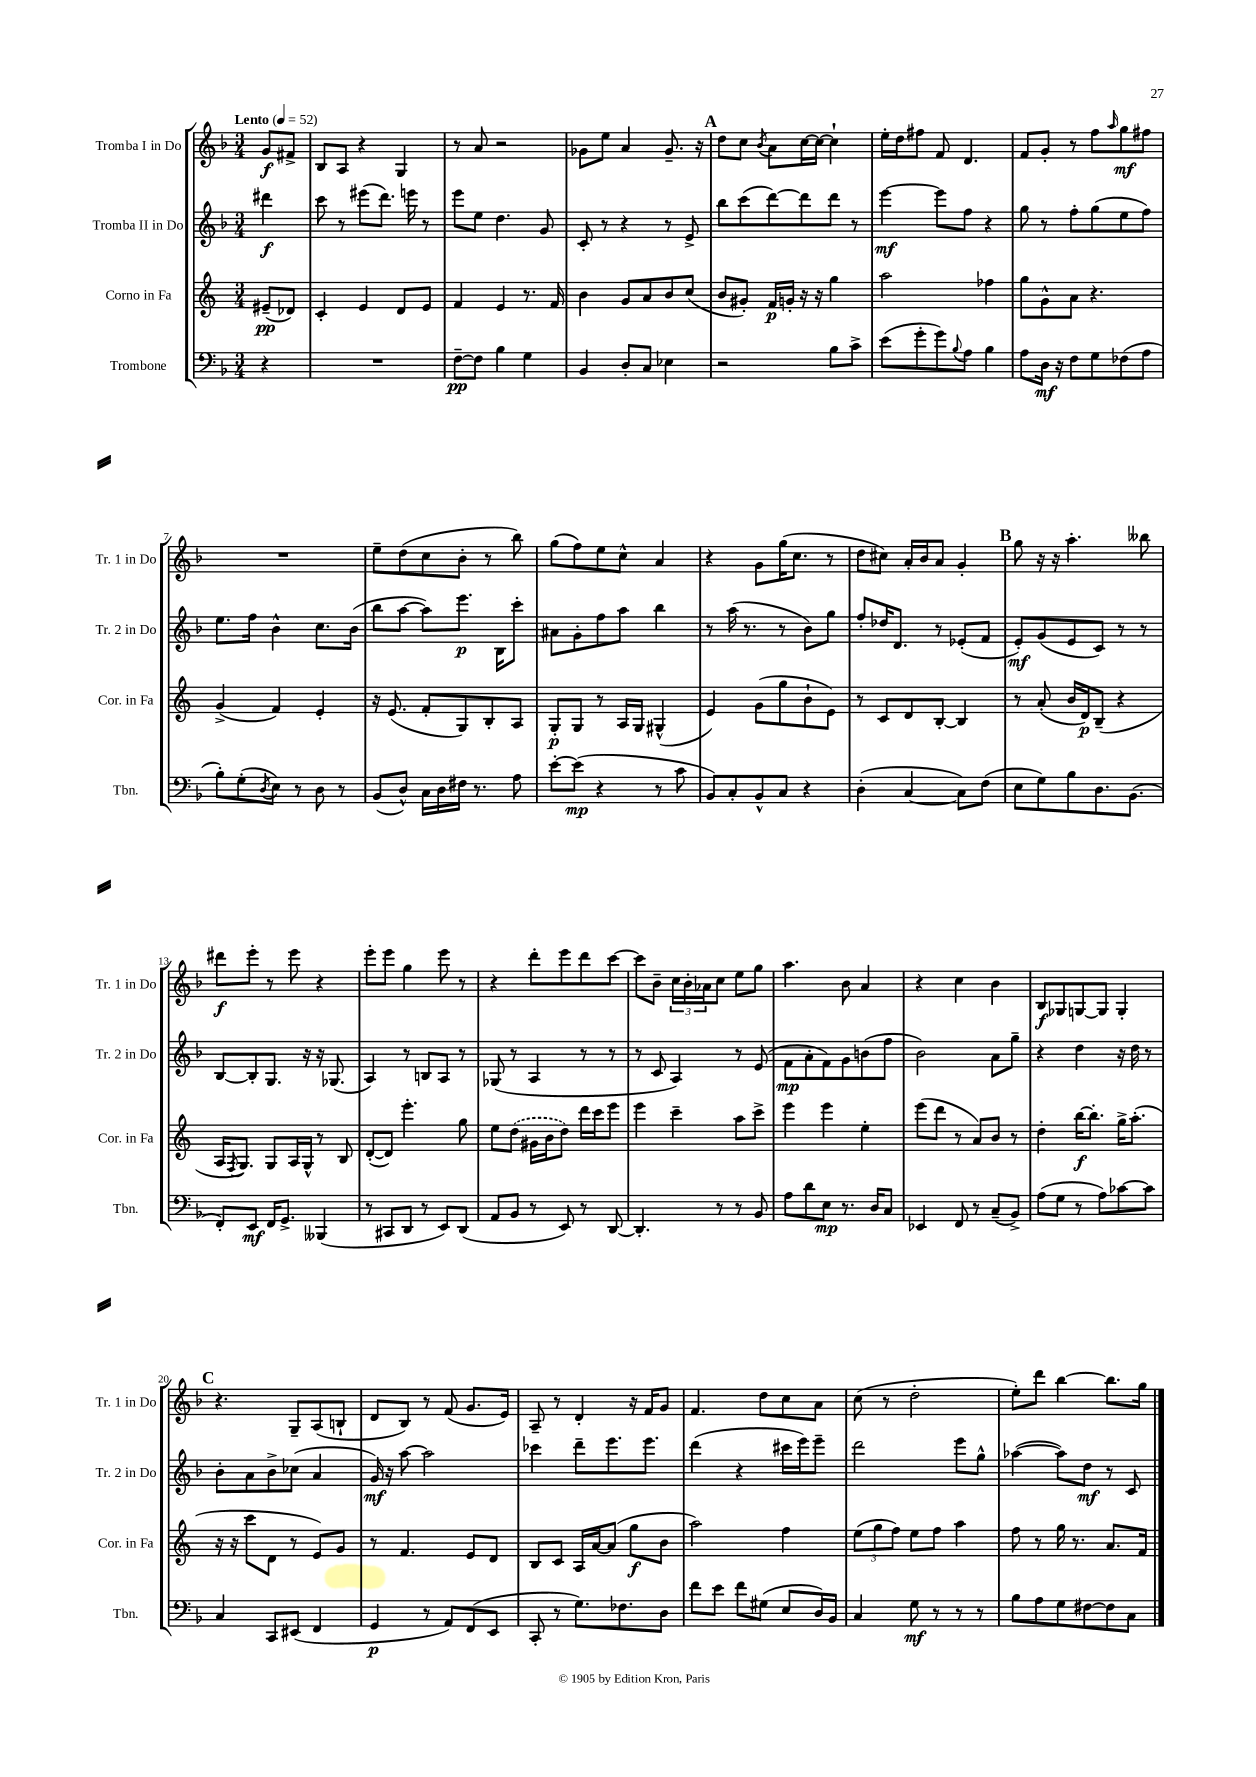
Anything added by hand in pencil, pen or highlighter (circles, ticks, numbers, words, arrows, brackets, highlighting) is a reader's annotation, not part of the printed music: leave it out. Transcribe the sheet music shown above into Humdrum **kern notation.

**kern	**kern	**kern	**kern
*staff4	*staff3	*staff2	*staff1
*clefF4	*clefG2	*clefG2	*clefG2
*k[b-]	*k[]	*k[b-]	*k[b-]
*M3/4	*M3/4	*M3/4	*M3/4
*MM52	*MM52	*MM52	*MM52
4r	(8e#~/L	4ddd#\	8g/L
.	8d-/J)	.	8f#^/J
=	=	=	=
2.r	4c'/	8ccc\	8B-/L
.	.	8r	8A/J
.	4e/	(8eee#\L	4r
.	.	8.ddd\J)	.
.	8d/L	.	4G/
.	.	16eee\	.
.	8e/J	8r	.
=	=	=	=
[8F~\L	4f/	8eee\L	8r
8F\]J	.	8ee\J	8a/
4B-\	4e/	4.dd\	2r
4G\	8.r	.	.
.	.	8g/	.
.	16f/	.	.
=	=	=	=
4BB-/	4b\	8c'/	8g-\L
.	.	8r	8ee\J
8D'/L	8g/L	4r	4a/
8C/J	8a/	.	.
4E-\	8b/	8r	8.g-~/
.	(8cc/J	8e^/	.
.	.	.	16r
=	=	=	=
2r	8b/L	8bb-\L	8dd\L
.	8g#'/J)	(8ccc\	8cc\J
.	.	.	8qb-/
.	16f/LL	[8ddd\)	8a\L
.	16g'/JJ	.	.
.	16r	8ddd\]	[16cc\L
.	16r	.	16cc\_JJ
8B-\L	4gg\	8ddd\J	4cc`\]
8c^\J	.	8r	.
=	=	=	=
(8e\L	2aa\	[4eee\	16ee'\LL
.	.	.	16dd\J
8g'\	.	.	8ff#\J
8g\)	.	8eee\]L	8f/
8qqB-/	.	.	.
8A\J	.	8ff\J	4.d/
4B-\	4ff-\	4r	.
=	=	=	=
8A\L	8gg\L	8gg\	8f/L
16D\Jk	8g^^\	8r	8g'/J
16r	.	.	.
8F\L	8a\J	8ff'\L	8r
8G\	4.r	(8gg\	8ff\L
.	.	.	16qqaa/
(8F-\	.	8ee\	8gg\
8A\J	.	8ff\J)	8ff#\J
=	=	=	=
8B-'\L)	(4g^/	8.ee\L	2.r
(8G'\	.	.	.
.	.	16ff\Jk	.
8qD/	.	.	.
8E\J)	4f/)	4b-^^\	.
8r	.	.	.
8D\	4e'/	8.cc\L	.
8r	.	.	.
.	.	(16b-\Jk	.
=	=	=	=
(8BB-/L	16r	8bb-\L	8ee~\L
.	(8.e/	.	.
8D^^/J)	.	[8aa\J	(8dd\
16C\LL	8f'/L	8aa\]L)	8cc\
16D\	.	.	.
16F#\JJ	8G/)	8.eee\J	8b-'\J
8.r	.	.	.
.	8B'/	.	8r
.	.	16B-\LK	.
8A\	8A/J	8ccc'\J	8bb-\)
=	=	=	=
[8e'\L	8G'/L	8a#\L	(8gg\L
(8e\]J	8G/J	8g'\	8ff\)
4r	8r	8ff\	8ee\
.	16A/LL	8aa\J	8cc^^\J
.	16G/JJ	.	.
8r	(4G#^^/	4bb-\	4a/
8c\	.	.	.
=	=	=	=
8BB-/L)	4e/)	8r	4r
8C'/	.	(16aa\	.
.	.	8.r	.
8BB-^^/	(8g\L	.	8g\L
8C/J	8gg\	8r	(16gg\K
.	.	.	8.cc\J
4r	8b`\	8b-\L)	.
.	8e\J)	8gg\J	8r
=	=	=	=
(4D'\	8r	8ff'/L	8dd\L
.	8c/L	16dd-/K	8cc#\J)
.	.	8.d/J	.
[4C/	8d/	.	16a'/LL
.	.	.	16b-/J
.	[8B'/J	8r	8a/J
8C\]L)	4B/]	(8e-'/L	4g'/
(8F\J	.	8f/J	.
=	=	=	=
8E\L	8r	8e'/L)	8gg\
8G\)	(8a'/	(8g/	16r
.	.	.	16r
8B-\	16b/LL	8e/	4.aa'\
.	16d/J)	.	.
8.D\	(8B~/J	8c/J)	.
.	4r	8r	.
(8.BB-\J	.	.	.
.	.	8r	8bb--\
=	=	=	=
8FF'/L)	16A/LK	[8B-/L	8ddd#\L
.	8qF/	.	.
.	8.G/J)	.	.
8EE/J	.	8B-'/]	8eee'\J
16FF/LK	8G/L	8.G/J	8r
8.GG^/J	.	.	.
.	16A/L	.	8eee\
.	16G^^/JJ	16r	.
(4BBB--/	8r	16r	4r
.	.	(8.G-/	.
.	8B/	.	.
=	=	=	=
8r	([8d'/L	4A/)	8eee'\L
8CC#/L	8d/]J)	.	8eee\J
8DD/J	4.eee'\	8r	4gg\
8r	.	8B/L	.
8EE/L)	.	8A/J	8eee\
(8DD/J	8gg\	8r	8r
=	=	=	=
8AA/L	8ee\L	(8G-/	4r
8BB-/J	(8dd\J	8r	.
8r	16g#\LL	4A/	8ddd'\L
.	16b\J	.	.
8EE/)	8dd\J)	.	8eee\
8r	16ddd\LL	8r	8ddd\
.	16ccc\J	.	.
[8DD/	8eee\J	8r	[8ccc\J
=	=	=	=
4.DD'/]	4eee\	8r	8ccc\]L
.	.	8c/	8b-~\J
.	4ccc~\	4A/)	24cc\LL
.	.	.	24b-'\
.	.	.	24a-\J
8r	.	.	8cc\J
8r	8aa\L	8r	8ee\L
8BB-/	8ccc^\J	(8e/	8gg\J
=	=	=	=
8A\L	4eee\	8f\L	4.aa\
8d\	.	8a'\	.
8E\J	4eee\	8f\)	.
8.r	.	8g\	8b-\
.	4ee'\	(8b\	4a/
16D/LK	.	.	.
8C/J	.	8ff\J	.
=	=	=	=
4EE-/	(8eee\L	2b-\)	4r
.	8ddd\J	.	.
8FF/	8r	.	4cc\
8r	8a/L)	.	.
(8C~/L	8b/J	8a\L	4b-\
8BB-^/J)	8r	8gg~\J	.
=	=	=	=
(8A\L	4dd'\	4r	8B-/L
8G\J	.	.	8G-/
8r	[16bb\LK	4dd\	[8G/
.	8.bb'\]J	.	.
8A\L)	.	.	8G/]J
[8c-\	16gg^\LK	16r	4G'/
.	(8.aa'\J	16dd\	.
8c-\]J	.	8r	.
=	=	=	=
4C/	16r	8b-'\L	4.r
.	16r	.	.
.	8ccc\L	8a\	.
8CC/L	8d\J	8b-^\	.
(8EE#/J	8r	(8cc-\J	8G~/L
4FF/	8e/L)	4a/	(8A/
.	8g/J	.	8B`/J
=	=	=	=
4GG/	8r	16g/)	8d/L
.	.	16r	.
.	4.f/	[8aa\	8B-/J)
8r	.	2aa\]	8r
8AA/L)	.	.	(8f/
(8FF/	8e/L	.	8.g/L
8EE/J	8d/J	.	.
.	.	.	16e/Jk)
=	=	=	=
8CC'/	8B/L	4ccc-\	8A~/
8r	8c/J	.	8r
8.G\L)	16A/LL	8ddd~\L	4d'/
.	[16a/J	.	.
.	(8a/]J	8.eee\	.
8.F-\	.	.	.
.	8gg\L	.	16r
.	.	8.eee\J	16f/LK
8D\J	8b\J	.	8g/J
=	=	=	=
8f\L	2aa\)	(4ddd\	4.f/
8e\J	.	.	.
8f\L	.	4r	.
(8G#\J	.	.	8dd\L
8E/L	4ff\	16ccc#\LL	8cc\
.	.	16eee\J)	.
16D/L)	.	8eee~\J	8a\J
16BB-/JJ	.	.	.
=	=	=	=
4C/	(12ee\L	2ddd\	(8cc\
.	12gg\	.	.
.	.	.	8r
.	12ff\J)	.	.
8G\	8ee\L	.	2dd'\
8r	8ff\J	.	.
8r	4aa\	8eee\L	.
8r	.	8gg^^\J	.
=	=	=	=
8B-\L	8ff\	([4aa-\	8ee'\L)
8A\	8r	.	8ddd\J
8G\	16gg\	8aa-\]L)	[4bb-\
.	8.r	.	.
[8F#\	.	8dd\J	.
8F#\]	8.a/L	8r	8.bb-\]L
8C\J	.	8c/	.
.	16f/Jk	.	16gg\Jk
==	==	==	==
*-	*-	*-	*-
